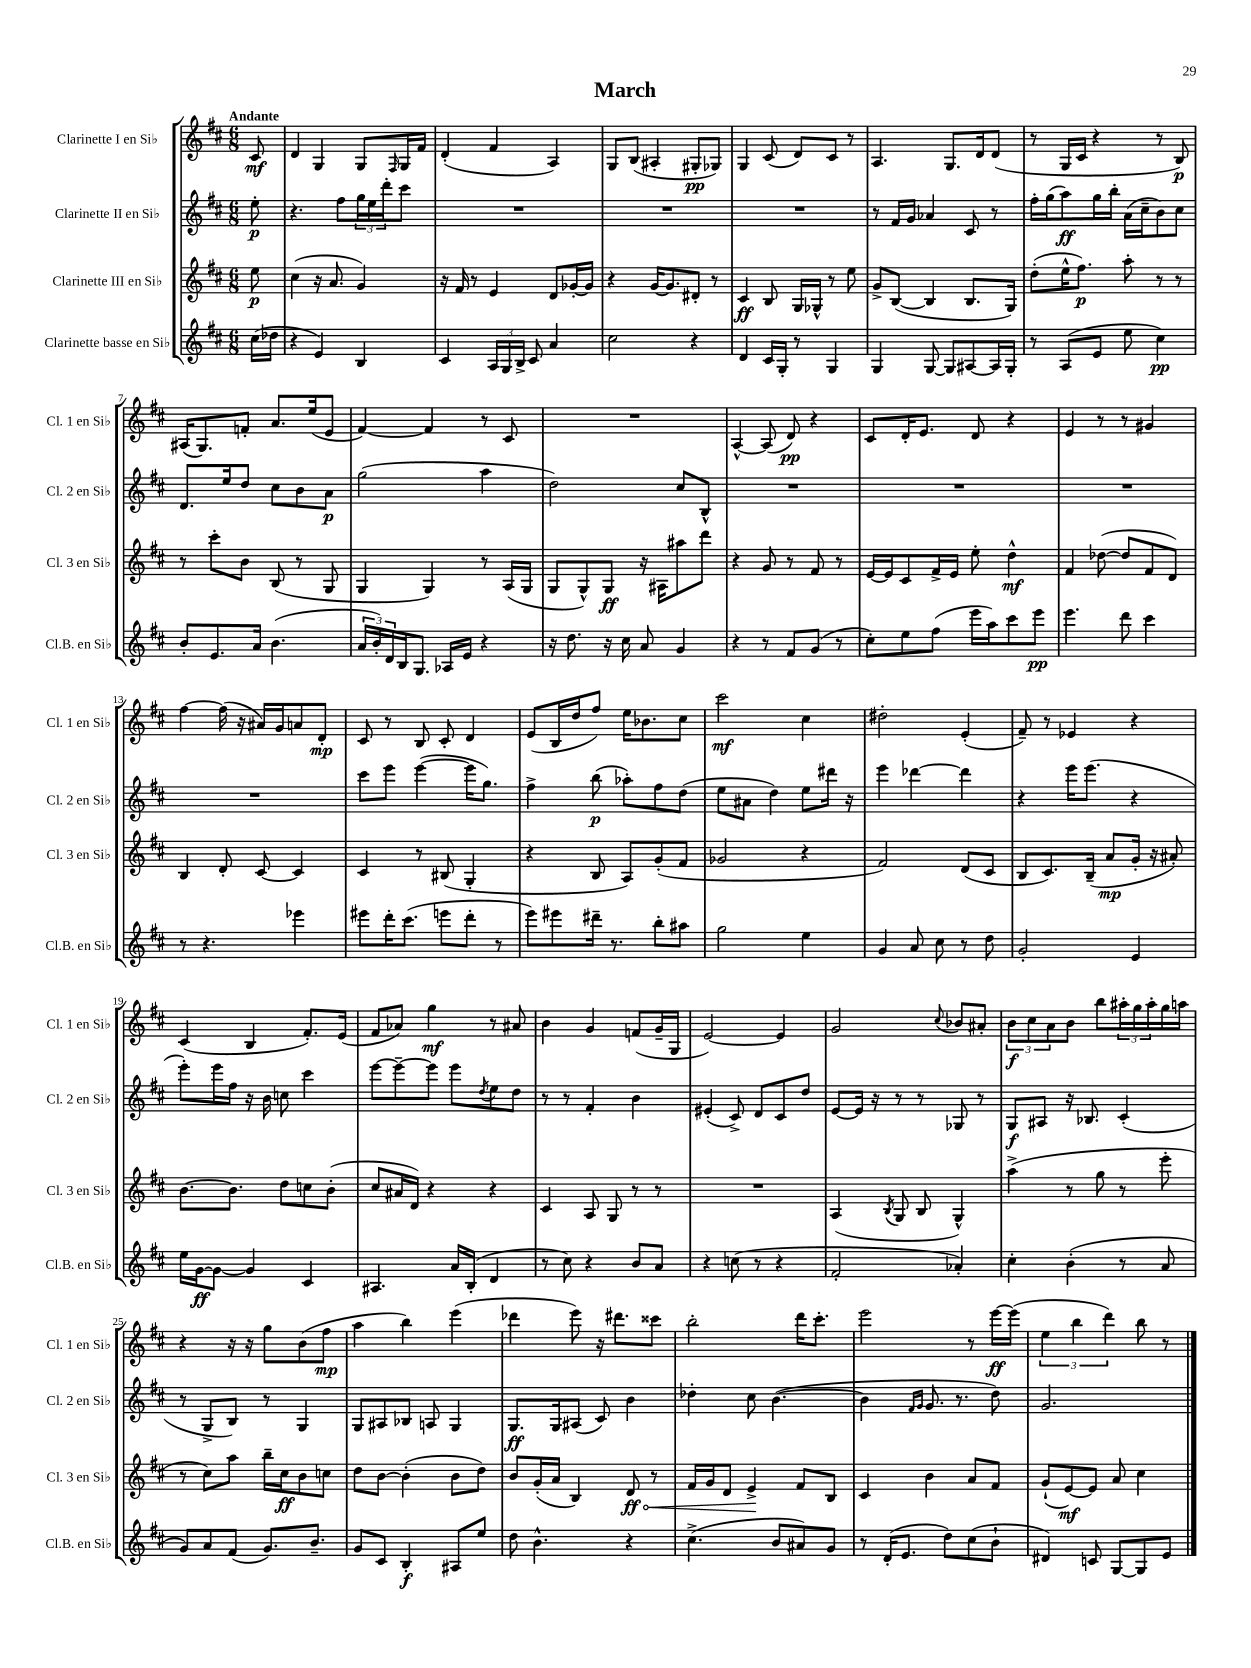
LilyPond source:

\header { title = "March" }
<<
\new StaffGroup <<
\new Staff = "s0" \with { instrumentName = "Clarinette I en Sib" shortInstrumentName = "Cl. 1 en Sib" } {
    \clef treble \key d \major \numericTimeSignature \time 6/8 \partial 8 \tempo "Andante"
    cis'8\mf |
    d'4 g4 g8 \grace { fis16 } g16 fis'16 |
    d'4-.( fis'4 a4) |
    g8 b8( ais4-. gis8-.\pp ges8) |
    g4 cis'8( d'8) cis'8 r8 |
    a4. g8. d'16 d'8( |
    r8 g16 cis'16 r4 r8 b8\p) |
    ais16( g8.) f'8-. a'8. e''16( e'8 |
    fis'4~) fis'4 r8 cis'8 |
    R2. |
    a4~-^ a8( d'8\pp) r4 |
    cis'8 d'16-. e'8. d'8 r4 |
    e'4 r8 r8 gis'4 |
    fis''4~ fis''16( r16 ais'16) g'16 a'8 d'8-.\mp |
    cis'8 r8 b8 cis'8-. d'4 |
    e'8( b16 d''16 fis''8) e''16 bes'8. cis''8 |
    cis'''2\mf cis''4 |
    dis''2-. e'4-.( |
    fis'8--) r8 ees'4 r4 |
    cis'4( b4 fis'8.-.) e'16( |
    fis'8 aes'8) g''4\mf r8 ais'8 |
    b'4 g'4 f'8( g'16-- g16 |
    e'2~) e'4 |
    g'2 \appoggiatura { cis''8 } bes'8 ais'8-. |
    \tuplet 3/2 { b'8\f cis''8 a'8 } b'8 b''8 \tuplet 3/2 { ais''16-. g''16 ais''16-. } g''16 a''16 |
    r4 r16 r16 g''8 b'8( fis''8\mp |
    a''4 b''4) e'''4( |
    des'''4 e'''8) r16 dis'''8. cisis'''8 |
    b''2-. d'''16 cis'''8.-. |
    e'''2 r8 e'''16~\ff e'''16( |
    \tuplet 3/2 { e''4 b''4 d'''4) } b''8 r8 \bar "|." |
}
\new Staff = "s1" \with { instrumentName = "Clarinette II en Sib" shortInstrumentName = "Cl. 2 en Sib" } {
    \clef treble \key d \major \numericTimeSignature \time 6/8 \partial 8
    e''8-.\p |
    r4. fis''8 \tuplet 3/2 { g''16 e''16 d'''16-. } cis'''8 |
    R2. |
    R2. |
    R2. |
    r8 fis'16 g'16 aes'4 cis'8 r8 |
    fis''16-. g''16( a''8\ff) g''16 b''16-. a'16( cis''16-- b'8) cis''8 |
    d'8. e''16 d''8 cis''8 b'8 a'8\p |
    g''2( a''4 |
    d''2) cis''8 b8-^ |
    R2. |
    R2. |
    R2. |
    R2. |
    cis'''8 e'''8 e'''4~( e'''16 g''8.) |
    fis''4-> b''8\p( aes''8-.) fis''8 d''8( |
    e''8 ais'8 d''4) e''8 dis'''16 r16 |
    e'''4 des'''4~ des'''4 |
    r4 e'''16 e'''8.( r4 |
    e'''8-.) e'''16 fis''16 r16 b'16 c''8 cis'''4 |
    e'''8~ e'''8~-- e'''8 e'''8 \acciaccatura { d''8 } e''8 d''8 |
    r8 r8 fis'4-. b'4 |
    eis'4-.( cis'8->) d'8 cis'8 d''8 |
    e'8~ e'16 r16 r8 r8 ges8 r8 |
    g8\f ais8 r16 bes8. cis'4-.( |
    r8 g8-> b8) r8 g4 |
    g8 ais8 bes8 a8 g4 |
    g8.\ff g16 ais8( cis'8) b'4 |
    des''4-. cis''8 b'4.~( |
    b'4 \grace { fis'16 g'16 } g'8. r8. d''8) |
    g'2. \bar "|." |
}
\new Staff = "s2" \with { instrumentName = "Clarinette III en Sib" shortInstrumentName = "Cl. 3 en Sib" } {
    \clef treble \key d \major \numericTimeSignature \time 6/8 \partial 8
    e''8\p |
    cis''4( r16 a'8. g'4) |
    r16 fis'16 r8 e'4 d'8 ges'16~-. ges'16 |
    r4 g'16~ g'8. dis'8-. r8 |
    cis'4\ff b8 g16 ges16-^ r8 e''8 |
    g'8-> b8~( b4 b8. g16) |
    d''8-.( e''16-^ fis''8.\p) a''8-. r8 r8 |
    r8 cis'''8-. b'8 b8( r8 g8 |
    g4 g4) r8 a16( g16 |
    g8 g8-^) g8\ff r16 ais16 ais''8 d'''8 |
    r4 g'8 r8 fis'8 r8 |
    e'16~ e'16 cis'8 fis'16-> e'16 e''8-. d''4-^\mf |
    fis'4 des''8~( des''8 fis'8 d'8) |
    b4 d'8-. cis'8~ cis'4 |
    cis'4 r8 bis8( g4-. |
    r4 b8 a8) g'8-.( fis'8 |
    ges'2 r4 |
    fis'2) d'8( cis'8 |
    b8 cis'8.) b16--( a'8\mp g'16-. r16 ais'8-.) |
    b'8.~ b'8. d''8 c''8 b'8-.( |
    cis''8 ais'16 d'16) r4 r4 |
    cis'4 a8 g8 r8 r8 |
    R2. |
    a4( \acciaccatura { b8 } g8 b8 g4-^) |
    a''4->( r8 g''8 r8 e'''8-. |
    r8 cis''8) a''8 b''16-- cis''16\ff b'8 c''8 |
    d''8 b'8~ b'4-.( b'8 d''8) |
    b'8 g'16-.( a'16 b4) \once \override Hairpin.circled-tip = ##t d'8\ff\< r8 |
    fis'16 g'16 d'8 e'4->\! fis'8 b8 |
    cis'4 b'4 a'8 fis'8 |
    g'8-!( e'8~\mf) e'8 a'8 cis''4 \bar "|." |
}
\new Staff = "s3" \with { instrumentName = "Clarinette basse en Sib" shortInstrumentName = "Cl.B. en Sib" } {
    \clef treble \key d \major \numericTimeSignature \time 6/8 \partial 8
    cis''16( des''16 |
    r4 e'4) b4 |
    cis'4 \tuplet 3/2 { a16 g16 b16-> } cis'8 a'4 |
    cis''2 r4 |
    d'4 cis'16 g16-. r8 g4 |
    g4 g8~ g8 ais8~ ais16 g16-. |
    r8 a8( e'8 e''8 cis''4\pp) |
    b'8-. e'8. a'16 b'4.( |
    \tuplet 3/2 { a'16 b'16-.) d'16 } b16 g8. aes16 e'16 r4 |
    r16 d''8. r16 cis''16 a'8 g'4 |
    r4 r8 fis'8 g'8( r8 |
    cis''8-.) e''8 fis''8( e'''16 a''16) cis'''8 e'''8\pp |
    e'''4. d'''8 cis'''4 |
    r8 r4. ees'''4 |
    eis'''8 d'''16-. cis'''8.( e'''8 d'''8-. r8 |
    e'''8) eis'''8 dis'''16-- r8. b''8-. ais''8 |
    g''2 e''4 |
    g'4 a'8 cis''8 r8 d''8 |
    g'2-. e'4 |
    e''16 g'16~\ff g'8~ g'4 cis'4 |
    ais4. a'16 b16-.( d'4 |
    r8 cis''8) r4 b'8 a'8 |
    r4 c''8( r8 r4 |
    fis'2-. aes'4-.) |
    cis''4-. b'4-.( r8 a'8 |
    g'8) a'8 fis'8( g'8.) b'8.-- |
    g'8 cis'8 b4-.\f ais8 e''8 |
    d''8 b'4.-^ r4 |
    cis''4.->( b'8 ais'8) g'8 |
    r8 d'16-.( e'8. d''8) cis''8( b'8-! |
    dis'4) c'8 g8~ g8 e'8 \bar "|." |
}
>>
>>
